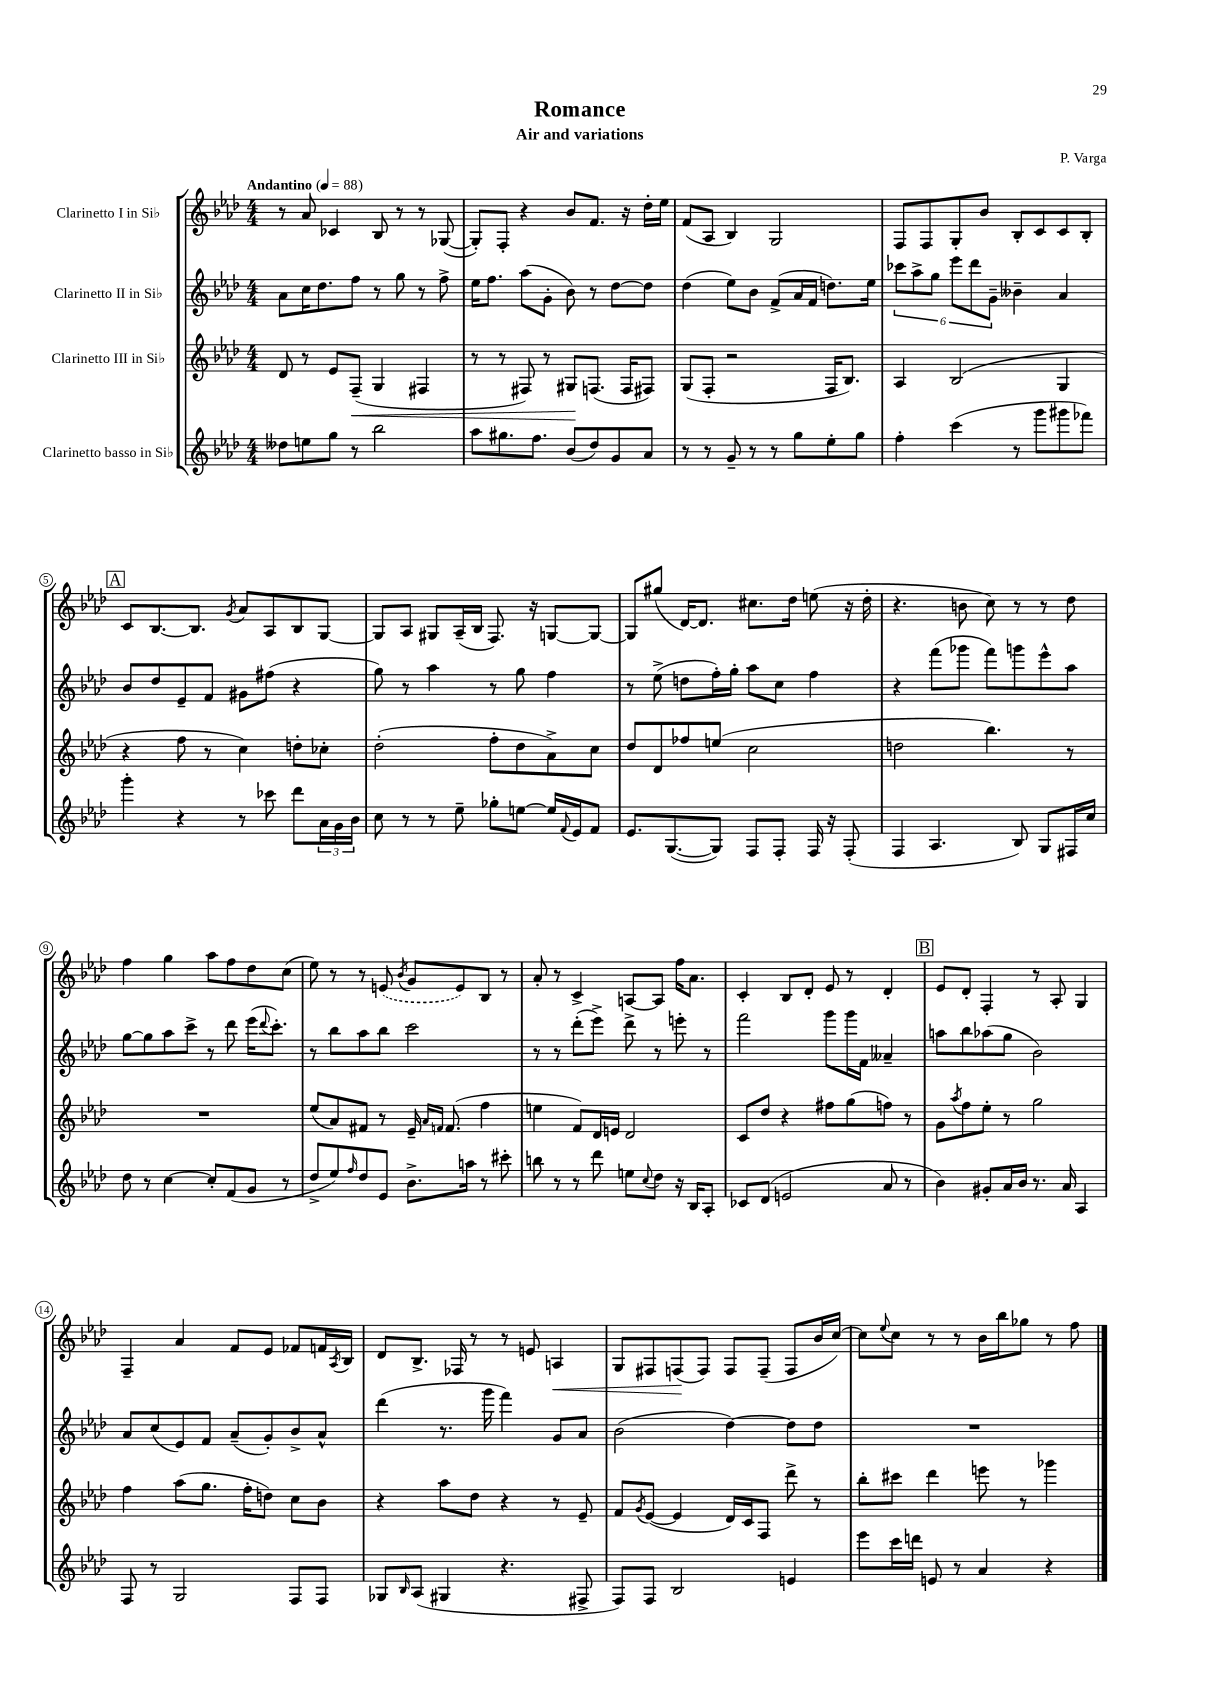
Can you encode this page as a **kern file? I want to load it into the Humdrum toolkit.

**kern	**kern	**kern	**kern
*staff4	*staff3	*staff2	*staff1
*clefG2	*clefG2	*clefG2	*clefG2
*k[b-e-a-d-]	*k[b-e-a-d-]	*k[b-e-a-d-]	*k[b-e-a-d-]
*M4/4	*M4/4	*M4/4	*M4/4
*MM88	*MM88	*MM88	*MM88
8dd--	8d-	8a-	8r
8ee	8r	16cc	8a-
.	.	8.dd-	.
8gg	8e-	.	4c-
8r	(8F~	8ff	.
2bb-	4G	8r	8B-
.	.	8gg	8r
.	4F#	8r	8r
.	.	8ff^	([8G-
=	=	=	=
8aa-	8r	16ee-	8G-'])
.	.	8.ff	.
8.gg#	8r	.	8F'
.	8F#)	(8aa-	4r
8.ff	.	.	.
.	8r	8g'	.
(8b-	8G#	8b-)	8b-
8dd-)	(8.F	8r	8.f
8g	.	[8dd-	.
.	16F	.	16r
8a-	8F#)	8dd-]	16dd-'
.	.	.	16ee-
=	=	=	=
8r	(8G	(4dd-	(8f
8r	8F'	.	8A-
8g~	2r	8ee-)	4B-)
8r	.	8b-	.
8r	.	(8f^	2G
8gg	.	16a-	.
.	.	16f	.
8ee-'	16F	8.dd)	.
.	8.B-)	.	.
8gg	.	.	.
.	.	16ee-	.
=	=	=	=
4ff'	4A-	12ccc-	8F
.	.	12aa-^	.
.	.	.	8F
.	.	12gg	.
(4ccc	(2B-	12eee-	8G'
.	.	12ddd-	.
.	.	.	8b-
.	.	12g~	.
8r	.	4b--~	8B-'
8ggg	.	.	8c
8ggg#	4G	4a-	8c
8fff-)	.	.	8B-'
=	=	=	=
4ggg'	4r	8b-	8c
.	.	8dd-	[8.B-
4r	8ff	8e-~	.
.	.	.	8.B-]
.	8r	8f	.
.	.	.	8qg
8r	4cc)	8g#	8a-
8ccc-	.	(8ff#	8A-
8ddd-	8dd'	4r	8B-
24a-	8cc-'	.	[8G
24g	.	.	.
24b-	.	.	.
=	=	=	=
8cc	(2dd-'	8gg)	8G]
8r	.	8r	8A-
8r	.	4aa-	8G#
8ee-~	.	.	(16A-~
.	.	.	16B-
8gg-'	8ff'	8r	8.F)
[8ee	8dd-	8gg	.
.	.	.	16r
16ee]	8a-^)	4ff	[8G
8qqf	.	.	.
16e-	.	.	.
8f	8cc	.	8G_
=	=	=	=
8.e-	8dd-	8r	8G]
.	8d-	(8ee-^	(8gg#
([8.G	.	.	.
.	8ff-	8dd	[16d-)
.	.	.	8.d-]
8G])	(8ee	16ff')	.
.	.	16gg'	.
8F	2cc	8aa-	8.cc#
8F'	.	8cc	.
.	.	.	16dd-
16F	.	4ff	(8ee
16r	.	.	.
(8F'	.	.	16r
.	.	.	16dd-'
=	=	=	=
4F	2dd	4r	4.r
4.A-	.	(8fff	.
.	.	8ggg-	8b
.	4.bb-)	8fff)	8cc)
8B-)	.	8ggg	8r
8G	.	8eee-^^	8r
16F#	8r	8aa-	8dd-
16cc	.	.	.
=	=	=	=
8dd-	1r	[8gg	4ff
8r	.	8gg]	.
[4cc	.	8aa-	4gg
.	.	8ccc^	.
8cc']	.	8r	8aa-
(8f	.	8ddd-	8ff
8g	.	(16eee-	8dd-
.	.	8qqddd-	.
.	.	8.ccc')	.
8r	.	.	(8cc
=	=	=	=
8dd-^	(8ee-	8r	8ee-)
8ee-)	8a-)	8bb-	8r
16qqff	.	.	.
8dd-	8f#	8aa-	8r
8e-	8r	8bb-	(8e
.	.	.	8qb-
8.b-^	16e-~	2ccc	8g
.	16qqa-	.	.
.	16qqf	.	.
.	(8.f	.	.
.	.	.	8e)
16aa	.	.	.
8r	4ff	.	8B-
8ccc#'	.	.	8r
=	=	=	=
8bb	4ee	8r	8a-'
8r	.	8r	8r
8r	8f)	(8ddd-'	4c^
8ddd-	16d-	8eee-^)	.
.	16e	.	.
8ee	2d-	8ddd-^	[8A
8qqcc	.	.	.
8dd-	.	8r	8A]
16r	.	8eee'	16ff
16B-	.	.	8.a-
8A-'	.	8r	.
=	=	=	=
8c-	8c	2fff	4c'
(8d-	8dd-	.	.
2e	4r	.	8B-
.	.	.	8d-'
.	8ff#	8ggg	8e-
.	(8gg	16ggg	8r
.	.	16f	.
8a-	8ff)	4a--~	4d-'
8r	8r	.	.
=	=	=	=
4b-)	8g	8aa	8e-
.	8qaa-	.	.
.	8ff	8bb-	8d-'
8g#'	8ee-'	(8aa-	4F'
16a-	8r	8gg	.
16b-	.	.	.
8.r	2gg	2b-)	8r
.	.	.	8A-'
16a-	.	.	.
4A-	.	.	4G
=	=	=	=
8F	4ff	8a-	4F~
8r	.	(8cc	.
2G	(8aa-	8e-)	4a-
.	8.gg	8f	.
.	.	(8a-~	8f
.	16ff'	.	.
.	8dd)	8g')	8e-
8F	8cc	8b-^	8f-
8F	8b-	8a-^^	16f
.	.	.	8qA-
.	.	.	16B-
=	=	=	=
8G-	4r	(4ddd-	8d-
16qqB-	.	.	.
(8A-	.	.	8.B-^
4G#	8aa-	8.r	.
.	.	.	16F-
.	8dd-	.	8r
.	.	16ggg	.
4.r	4r	4fff)	8r
.	.	.	8e
.	8r	8g	4A
8F#^	8e-~	8a-	.
=	=	=	=
8F)	8f	(2b-	8G
.	8qg	.	.
8F	([8e-	.	8F#
2B-	4e-]	.	(8F
.	.	.	8F)
.	16d-)	[4dd-)	8F
.	16c	.	.
.	8F	.	(8F~
4e	8ddd-^	8dd-]	8F
.	8r	8dd-	16b-
.	.	.	[16cc)
=	=	=	=
8eee-	8bb-'	1r	8cc]
.	.	.	8qqee-
16ccc	8ccc#	.	8cc
16ddd	.	.	.
8e	4ddd-	.	8r
8r	.	.	8r
4a-	8eee	.	16b-
.	.	.	16bb-
.	8r	.	8gg-
4r	4ggg-	.	8r
.	.	.	8ff
==	==	==	==
*-	*-	*-	*-
